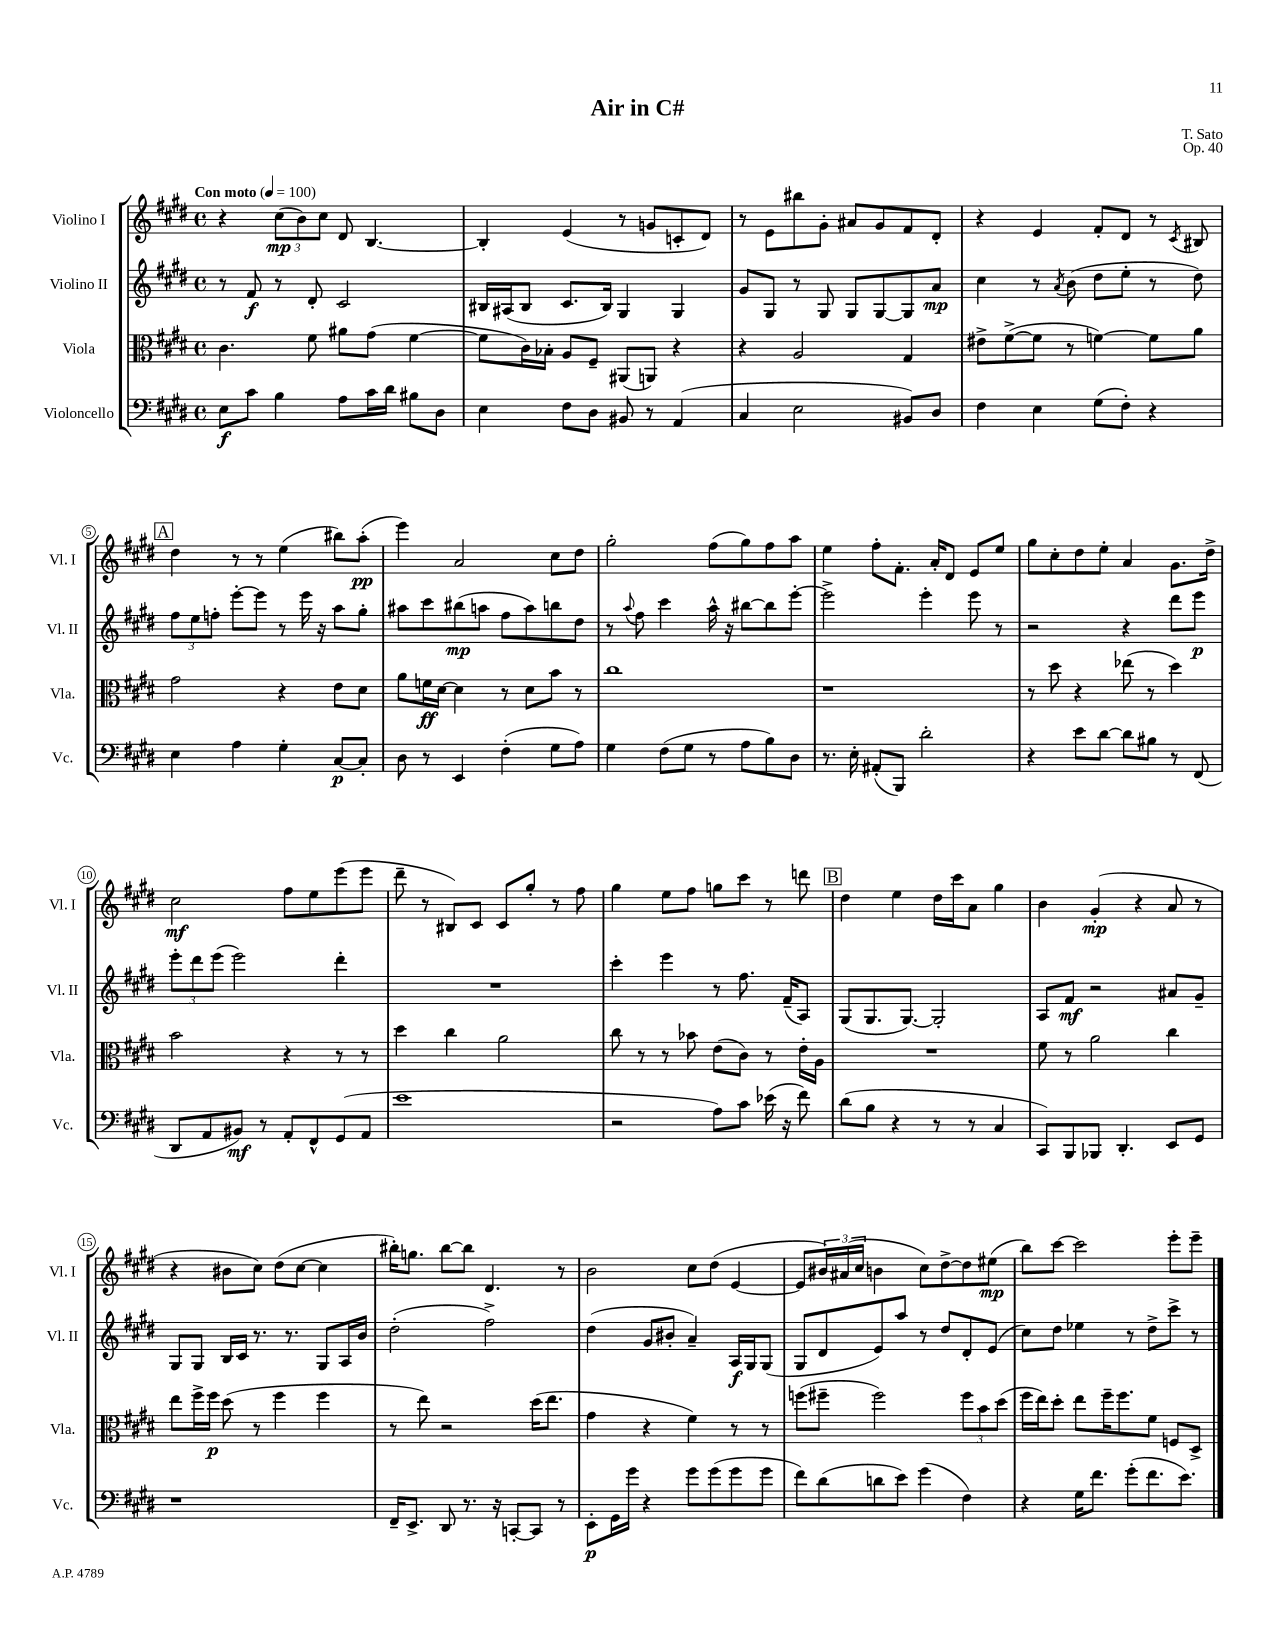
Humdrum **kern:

**kern	**kern	**kern	**kern
*staff4	*staff3	*staff2	*staff1
*clefF4	*clefC3	*clefG2	*clefG2
*k[f#c#g#d#]	*k[f#c#g#d#]	*k[f#c#g#d#]	*k[f#c#g#d#]
*M4/4	*M4/4	*M4/4	*M4/4
*met(c)	*met(c)	*met(c)	*met(c)
*MM100	*MM100	*MM100	*MM100
8E	4.c#	8r	4r
8c#	.	8f#	.
4B	.	8r	(12cc#
.	.	.	12b)
.	8f#	8d#'	.
.	.	.	12cc#
8A	8a#	2c#	8d#
16c#	(8g#	.	[4.B
16d#	.	.	.
8B#	[4f#	.	.
8D#	.	.	.
=	=	=	=
4E	8f#]	16B#	4B']
.	.	(16A#	.
.	16c#)	8B#	.
.	16B-'	.	.
8F#	8A	8.c#	(4e
8D#	8F#~	.	.
.	.	16B#)	.
8BB#	(8AA#	4G#	8r
8r	8AA)	.	8g
(4AA	4r	4G#	8c'
.	.	.	8d#)
=	=	=	=
4C#	4r	8g#	8r
.	.	8G#	8e
2E	2A	8r	8bb#
.	.	8G#	8g#'
.	.	8G#	8a#
.	.	[8G#	8g#
8BB#)	4G#	8G#]	8f#
8D#	.	8a	8d#'
=	=	=	=
4F#	8e#^	4cc#	4r
.	([8f#^	.	.
4E	8f#]	8r	4e
.	.	8qa	.
.	8r	(8b	.
(8G#	[4f)	8dd#	8f#'
8F#')	.	8ee'	8d#
4r	8f]	8r	8r
.	.	.	8qc#
.	8a	8dd#)	8B#
=	=	=	=
4E	2g#	12ff#	4dd#
.	.	12ee	.
.	.	12ff'	.
4A	.	[8eee'	8r
.	.	8eee]	8r
4G#'	4r	8r	(4ee
.	.	16eee	.
.	.	16r	.
[8C#	8e	8aa	8bb#)
8C#']	8d#	8gg#'	(8aa'
=	=	=	=
8D#	8a	8aa#	4eee)
8r	16f	8ccc#	.
.	[16d#	.	.
4EE	4d#]	(8bb#	2a
.	.	8aa	.
(4F#'	8r	8ff#	.
.	8d#	8aa)	.
8G#	8b	8bb	8cc#
8A)	8r	8dd#	8dd#
=	=	=	=
4G#	1cc#	8r	2gg#'
.	.	8qqaa	.
.	.	8ff#	.
(8F#	.	4ccc#	.
8G#	.	.	.
8r	.	16aa^^	(8ff#
.	.	16r	.
8A	.	[8bb#	8gg#)
8B)	.	8bb#]	8ff#
8D#	.	[8eee'	8aa
=	=	=	=
8.r	1r	2eee^]	4ee
16E'	.	.	.
(8AA#'	.	.	8ff#'
8BBB)	.	.	8.f#'
2d#'	.	4eee'	.
.	.	.	16a'
.	.	.	8d#
.	.	8eee	8e
.	.	8r	8ee
=	=	=	=
4r	8r	2r	8gg#
.	8dd#	.	8cc#'
8e	4r	.	8dd#
[8d#	.	.	8ee'
8d#]	(8ee-	4r	4a
8B#	8r	.	.
8r	4dd#)	8ddd#	8.g#
(8FF#	.	8eee	.
.	.	.	16dd#^
=	=	=	=
8DD#	2b	12eee'	2cc#
.	.	12ddd#	.
8AA	.	.	.
.	.	(12eee	.
8BB#)	.	2eee)	.
8r	.	.	.
8AA'	4r	.	8ff#
8FF#^^	.	.	8ee
(8GG#	8r	4ddd#'	(8eee
8AA	8r	.	8eee
=	=	=	=
1e	4dd#	1r	8ddd#~
.	.	.	8r
.	4cc#	.	8B#)
.	.	.	8c#
.	2a	.	8c#
.	.	.	8gg#'
.	.	.	8r
.	.	.	8ff#
=	=	=	=
2r	8cc#	4ccc#'	4gg#
.	8r	.	.
.	8r	4eee	8ee
.	8b-	.	8ff#
8A)	(8e	8r	8gg
8c#	8c#)	8.ff#	8ccc#
(16e-	8r	.	8r
16r	.	(16f#~	.
8f#)	16e'	8A)	8ddd
.	16A	.	.
=	=	=	=
(8d#	1r	(8G#	4dd#
8B	.	8.G#	.
4r	.	.	4ee
.	.	[8.G#)	.
8r	.	2G#']	16dd#
.	.	.	16ccc#
8r	.	.	8a
4C#	.	.	4gg#
=	=	=	=
8CC#)	8f#	8A	4b
8BBB	8r	8f#	.
8BBB-	2a	2r	(4g#'
4.DD#'	.	.	.
.	.	.	4r
8EE	4cc#	8a#	8a
8GG#	.	8g#~	8r
=	=	=	=
1r	8ee	8G#	4r
.	16ff#^	8G#	.
.	16ff#	.	.
.	(8dd#	16B	8b#
.	.	16c#	.
.	8r	8.r	8cc#)
.	4ff#	.	(8dd#
.	.	8.r	.
.	.	.	[8cc#
.	4ff#	8G#	4cc#]
.	.	16A	.
.	.	16b	.
=	=	=	=
16FF#~	8r	(2dd#'	16bb#')
8.EE^	.	.	8.gg
.	8ee)	.	.
8DD#	2r	.	[8bb#
8.r	.	.	8bb#]
.	.	2ff#^)	4.d#
16r	.	.	.
[8CC'	.	.	.
8CC]	(16dd#	.	.
.	8.ee	.	.
8r	.	.	8r
=	=	=	=
8EE'	4g#	(4dd#	2b
16GG#	.	.	.
16g#	.	.	.
4r	4r	8g#	.
.	.	8b#'	.
8g#	4f#)	4a~)	8cc#
(8g#	.	.	(8dd#
8g#	8r	16A	[4e
.	.	16G#	.
8g#	8r	(8G#	.
=	=	=	=
8f#)	(8ff	8G#	8e]
(8d#	8ff#~	8d#	24b#)
.	.	.	(24a#
.	.	.	24cc#
8d	2ff#)	8e)	4b
8e)	.	8aa	.
(4g#	.	8r	8cc#)
.	.	8dd#	[8dd#^
4F#)	12ff#	8d#'	8dd#]
.	12b	.	.
.	.	(8e	(8ee#
.	(12dd#	.	.
=	=	=	=
4r	16ff#	8cc#)	8bb)
.	16ee)	.	.
.	8dd#'	8dd#	[8ccc#
16G#	8ee	4ee-	2ccc#]
8.f#	.	.	.
.	16ff#~	.	.
.	8.ff#	.	.
(8g#'	.	8r	.
8.f#	8f#	8dd#^	.
.	8F	8ccc#^	8eee'
8.e)	.	.	.
.	8D#^	8r	8eee~
==	==	==	==
*-	*-	*-	*-
